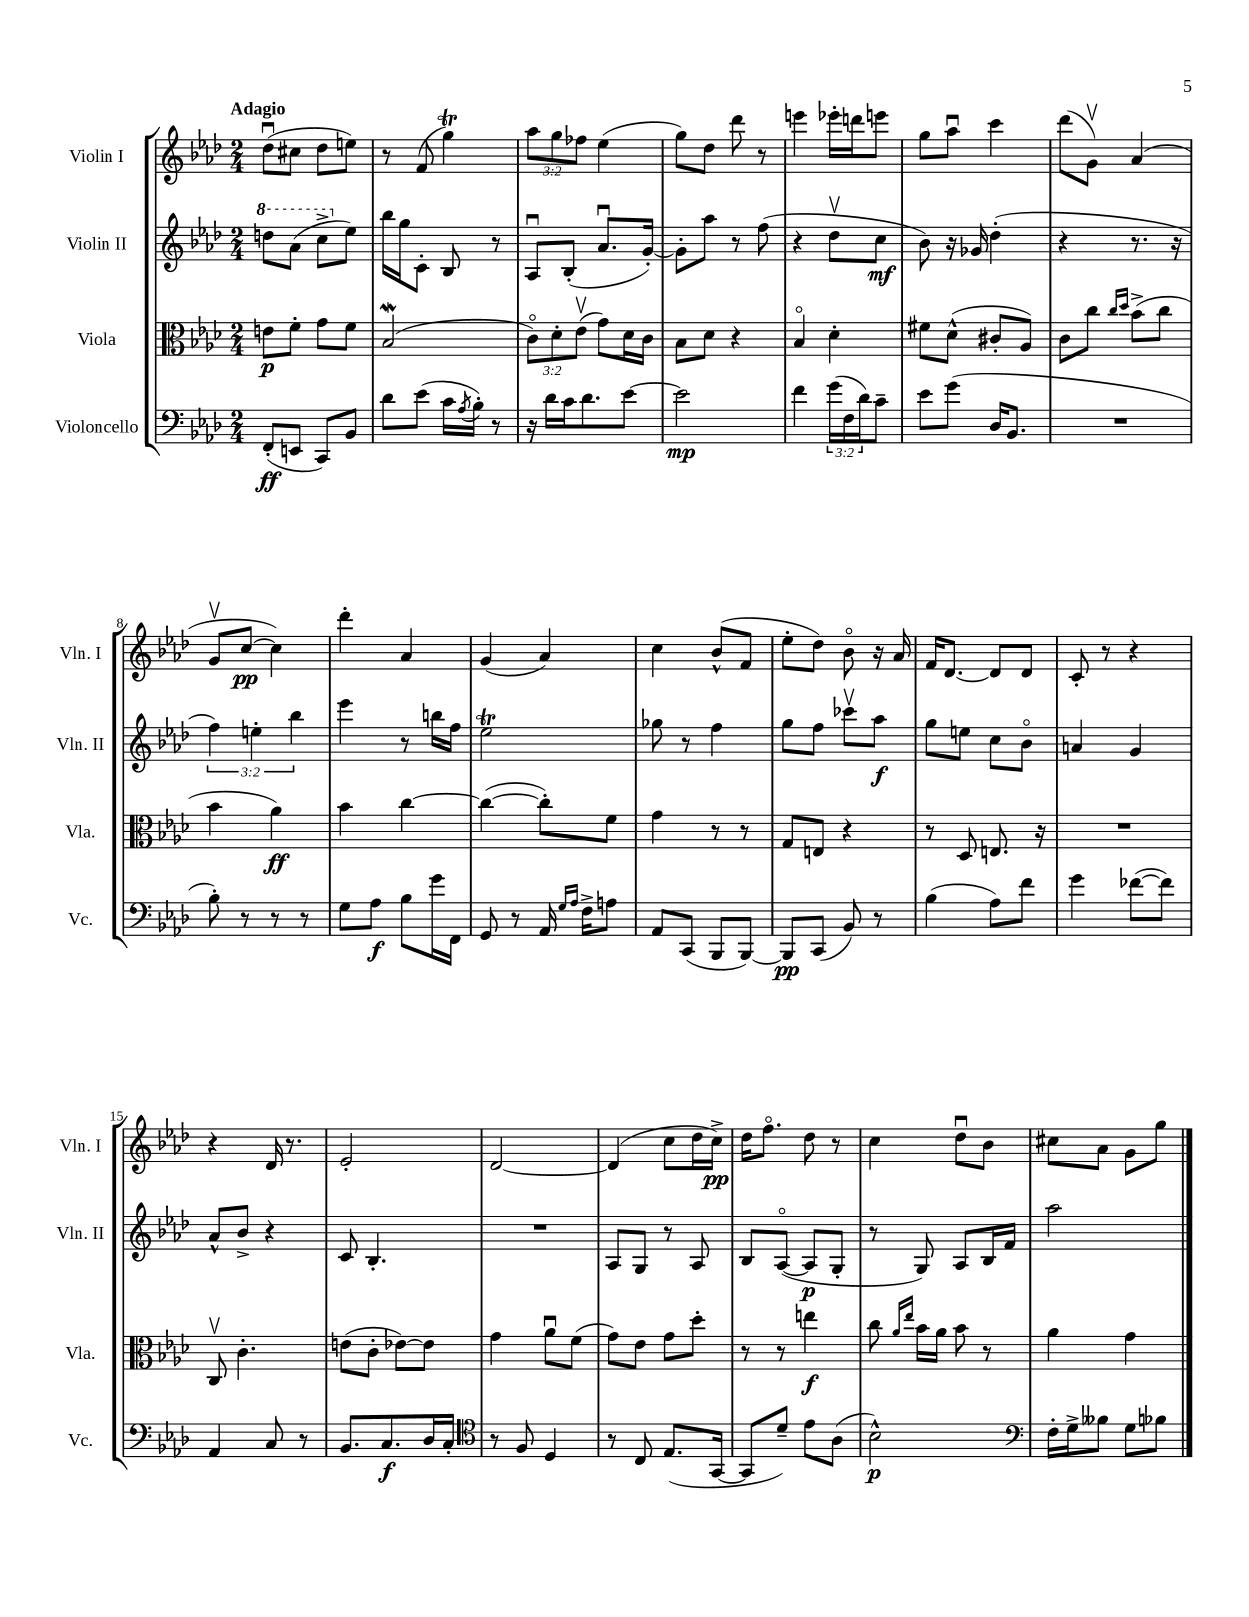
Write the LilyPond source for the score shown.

<<
\new StaffGroup <<
\new Staff = "s0" \with { instrumentName = "Violin I" shortInstrumentName = "Vln. I" } {
    \clef treble \key aes \major \numericTimeSignature \time 2/4 \override Staff.TupletNumber.text = #tuplet-number::calc-fraction-text \tempo "Adagio"
    des''8\downbow( cis''8 des''8 e''8) |
    r8 f'8( g''4\trill) |
    \tuplet 3/2 { aes''8 g''8 fes''8 } ees''4( |
    g''8) des''8 des'''8 r8 |
    e'''4 ees'''16-. d'''16 e'''8 |
    g''8 aes''8\downbow c'''4 |
    des'''8( g'8\upbow) aes'4( |
    g'8\upbow c''8~\pp c''4) |
    des'''4-. aes'4 |
    g'4( aes'4) |
    c''4 bes'8-^( f'8 |
    ees''8-. des''8) bes'8\flageolet r16 aes'16 |
    f'16 des'8.~ des'8 des'8 |
    c'8-. r8 r4 |
    r4 des'16 r8. |
    ees'2-. |
    des'2~ |
    des'4( c''8 des''16 c''16->\pp) |
    des''16 f''8.\flageolet des''8 r8 |
    c''4 des''8\downbow bes'8 |
    cis''8 aes'8 g'8 g''8 \bar "|." |
}
\new Staff = "s1" \with { instrumentName = "Violin II" shortInstrumentName = "Vln. II" } {
    \clef treble \key aes \major \numericTimeSignature \time 2/4 \override Staff.TupletNumber.text = #tuplet-number::calc-fraction-text
    \ottava #1 d'''8 aes''8( c'''8-> \ottava #0 ees''8) |
    bes''16 g''16 c'8-. bes8 r8 |
    aes8\downbow bes8-.( aes'8.\downbow g'16~-.) |
    g'8-. aes''8 r8 f''8( |
    r4 des''8\upbow c''8\mf |
    bes'8) r16 ges'16 des''4-.( |
    r4 r8. r16 |
    \tuplet 3/2 { f''4) e''4-. bes''4 } |
    ees'''4 r8 b''16 f''16 |
    ees''2\trill |
    ges''8 r8 f''4 |
    g''8 f''8 ces'''8\upbow aes''8\f |
    g''8 e''8 c''8 bes'8\flageolet |
    a'4 g'4 |
    aes'8-^ bes'8-> r4 |
    c'8 bes4.-. |
    R2 |
    aes8 g8 r8 aes8 |
    bes8 aes8~\flageolet( aes8\p g8-. |
    r8 g8) aes8 bes16 f'16 |
    aes''2 \bar "|." |
}
\new Staff = "s2" \with { instrumentName = "Viola" shortInstrumentName = "Vla." } {
    \clef alto \key aes \major \numericTimeSignature \time 2/4 \override Staff.TupletNumber.text = #tuplet-number::calc-fraction-text
    e'8\p f'8-. g'8 f'8 |
    bes2\mordent( |
    \tuplet 3/2 { c'8\flageolet) des'8-. ees'8\upbow( } g'8) des'16 c'16 |
    bes8 des'8 r4 |
    bes4\flageolet des'4-. |
    fis'8 des'8-^( cis'8-. aes8) |
    c'8 c''8 \grace { c''16 des''16 } bes'8->( c''8 |
    bes'4 aes'4\ff) |
    bes'4 c''4~ |
    c''4~( c''8-.) f'8 |
    g'4 r8 r8 |
    g8 e8 r4 |
    r8 des8 e8. r16 |
    R2 |
    c8\upbow c'4.-. |
    e'8( c'8-. ees'8~) ees'8 |
    g'4 aes'8\downbow f'8( |
    g'8) ees'8 g'8 des''8-. |
    r8 r8 e''4\f |
    c''8 \grace { aes'16 ees''16 } bes'16 aes'16 bes'8 r8 |
    aes'4 g'4 \bar "|." |
}
\new Staff = "s3" \with { instrumentName = "Violoncello" shortInstrumentName = "Vc." } {
    \clef bass \key aes \major \numericTimeSignature \time 2/4 \override Staff.TupletNumber.text = #tuplet-number::calc-fraction-text
    f,8-.\ff( e,8 c,8) bes,8 |
    des'8 ees'8( c'16 \acciaccatura { aes8 } bes16-.) r8 |
    r16 des'16 c'16 des'8. ees'8~ |
    ees'2\mp |
    f'4 \tuplet 3/2 { g'16( f16 des'16) } c'8-- |
    ees'8 g'8( des16 bes,8. |
    R2 |
    bes8-.) r8 r8 r8 |
    g8 aes8\f bes8 g'16 f,16 |
    g,8 r8 aes,16 \grace { g16 aes16 } f16-> a8 |
    aes,8 c,8( bes,,8 bes,,8~) |
    bes,,8\pp c,8( bes,8) r8 |
    bes4( aes8) f'8 |
    g'4 fes'8~( fes'8) |
    aes,4 c8 r8 |
    bes,8. c8.\f des16 c16-. |
    \clef tenor r8 f8 des4 |
    r8 c8 ees8.( g,16~ |
    g,8 des'8--) ees'8 aes8( |
    bes2-^\p) |
    \clef bass f16-. g16-> beses8 g8 bes8 \bar "|." |
}
>>
>>
